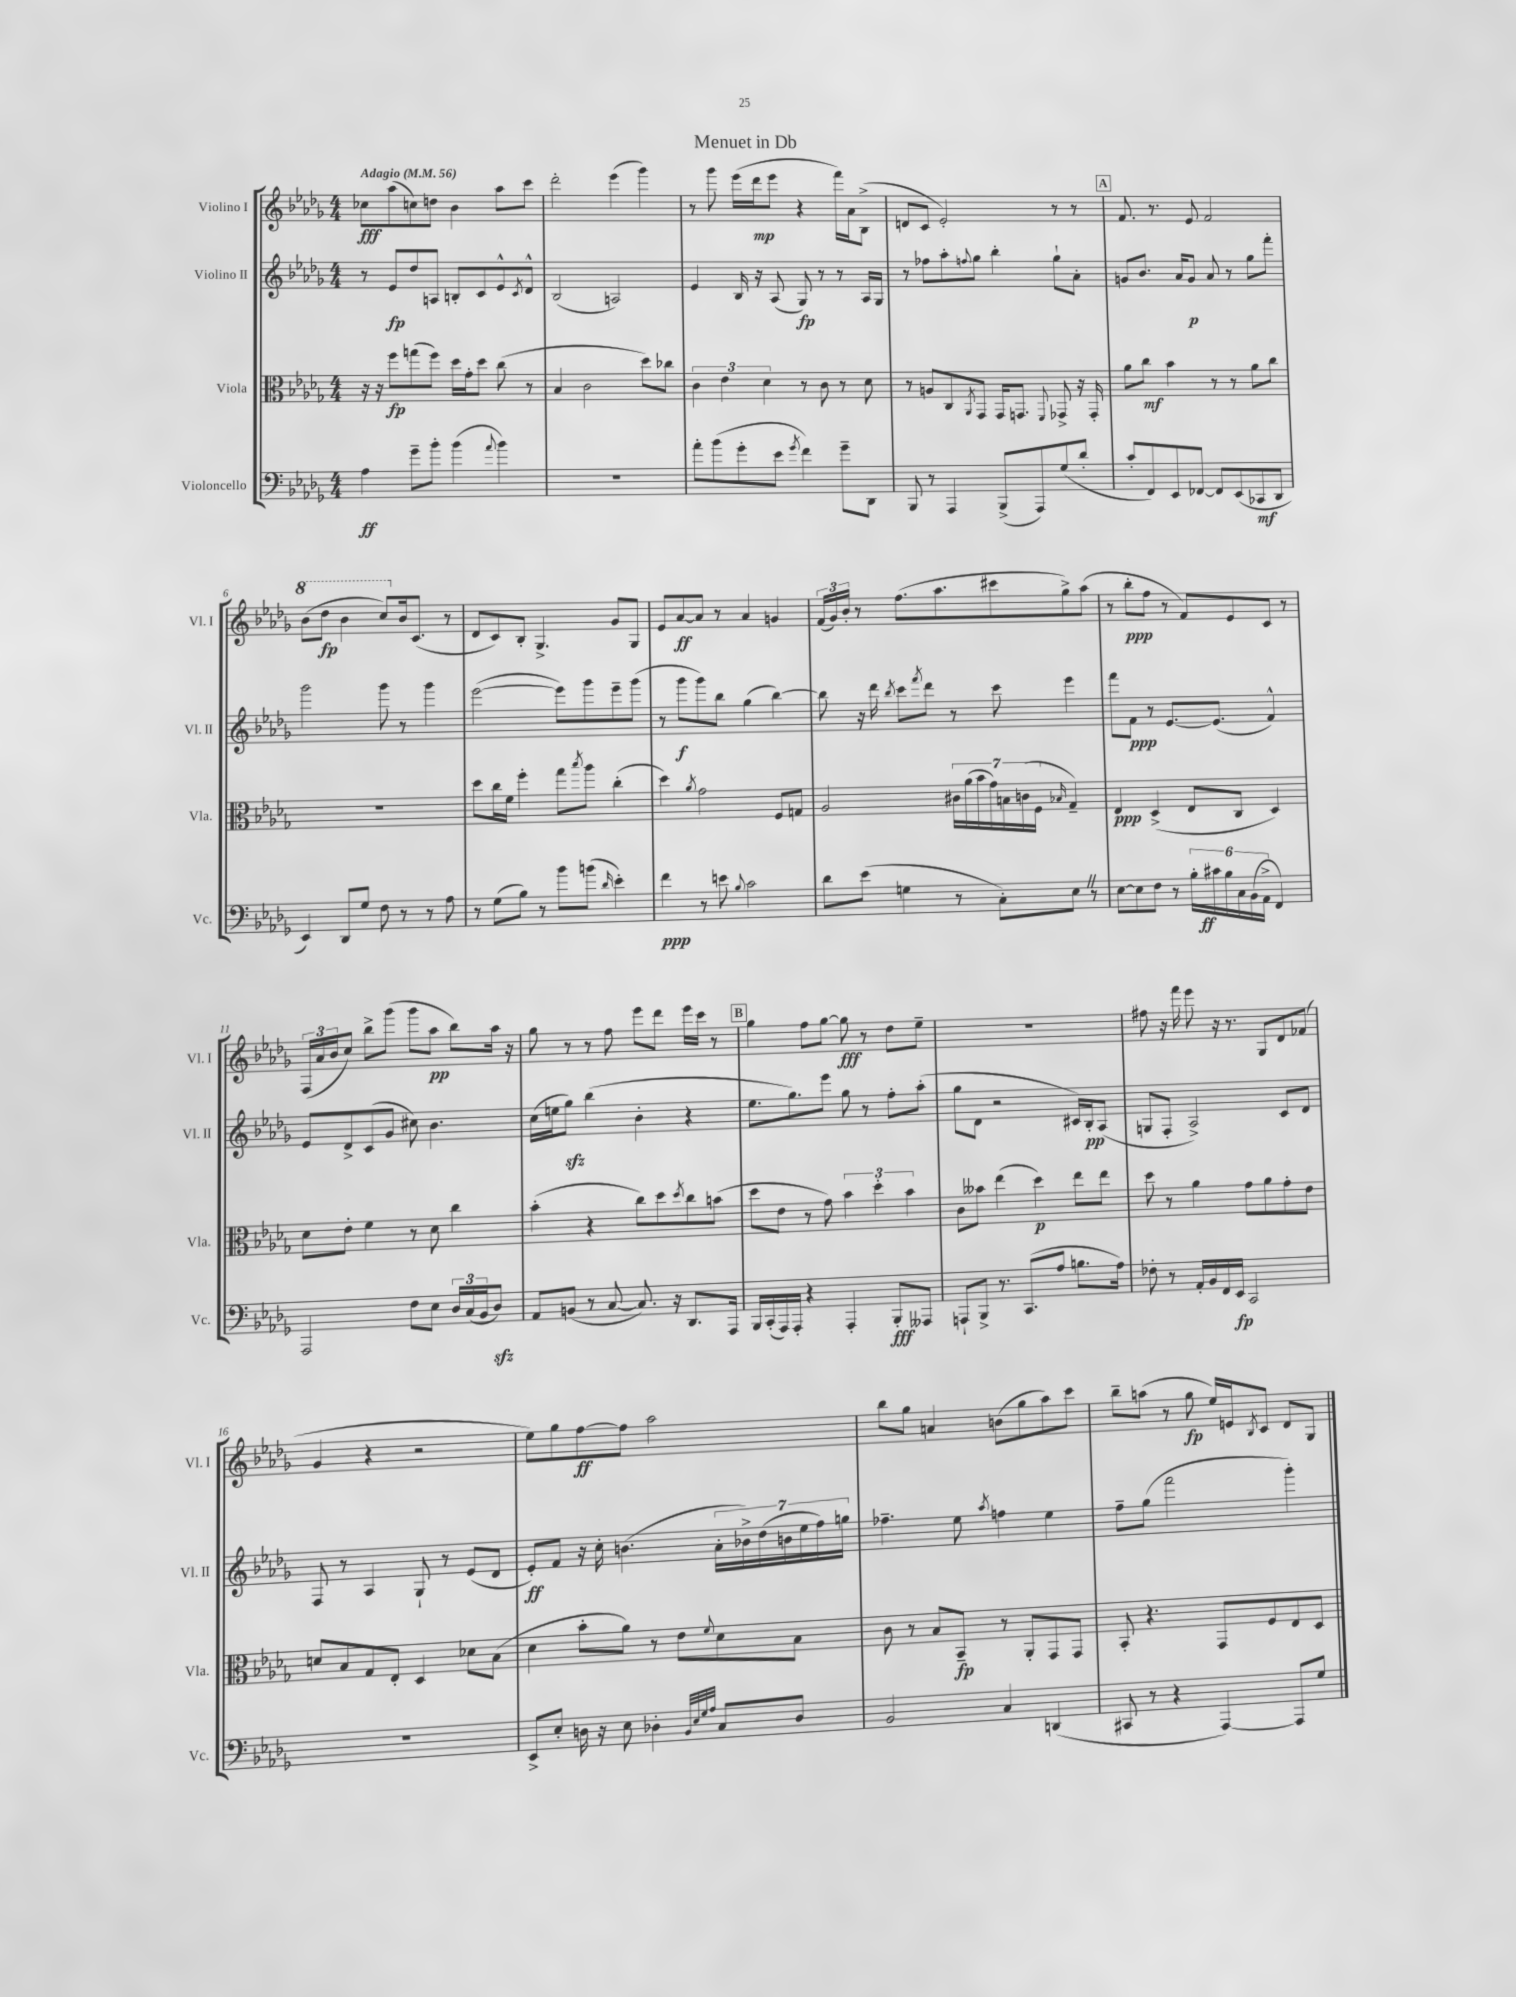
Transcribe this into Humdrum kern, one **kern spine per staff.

**kern	**kern	**kern	**kern
*staff4	*staff3	*staff2	*staff1
*clefF4	*clefC3	*clefG2	*clefG2
*k[b-e-a-d-g-]	*k[b-e-a-d-g-]	*k[b-e-a-d-g-]	*k[b-e-a-d-g-]
*M4/4	*M4/4	*M4/4	*M4/4
*MM56	*MM56	*MM56	*MM56
4A-	16r	8r	8cc-
.	16r	.	.
.	8ff	8e-	(8aa-
8g-~	(8gg	8dd-	8cc)
8b-'	8ff)	8A	8dd
(4b-	16dd-	8B'	4b-
.	16g-'	.	.
.	8dd-	8c	.
8qqa-	.	.	.
4b-)	(8cc	8e-^^	8aa-
.	.	8qc	.
.	8r	8d-^^	8ccc
=	=	=	=
1r	4B-	(2B-	2ddd-'
.	2c	.	.
.	.	2A)	(4eee-
.	8dd-)	.	4ggg-)
.	8cc-	.	.
=	=	=	=
8a-'	6c	4e-	8r
(8b-	.	.	8ggg-
.	6e-	.	.
8g-'	.	16B-	(16eee-
.	.	16r	16ddd-
.	6d-	.	.
8e-	.	(8A-	8eee-
8qg-	.	.	.
4f)	8r	8G-)	4r
.	8c	8r	.
8g-~	8r	8r	16fff)
.	.	.	16a-
8DD-	8d-	16A-	(8B-^
.	.	16G-	.
=	=	=	=
8BBB-	8r	8r	8d
8r	8A	8ff-	8c
4AAA-	8C	8aa-'	2e-')
.	8qAA-	8qqff	.
.	8GG-	8gg-	.
(8BBB-^	16GG-	4bb-'	.
.	8.GG	.	.
8AAA-)	.	.	.
.	8qqFF	.	.
(8G-	8GG-^	8gg-`	8r
8d-'	16r	8a-'	8r
.	16GG-'	.	.
=	=	=	=
8c'	8a-	8g	8.f
8FF)	8cc	8.b-	.
.	.	.	8.r
8EE-	4b-	.	.
.	.	16a-	.
[8FF-	.	8g	8e-
8FF-]	8r	8a-	2f
(8EE-	8r	8r	.
8CC-	8a-	8gg-	.
8DD-	8cc	8fff'	.
=	=	=	=
4EE-)	1r	2ggg-	(8bb-
.	.	.	8ddd-
8DD-	.	.	4bb-
8G-	.	.	.
8F	.	8ggg-	8ccc)
8r	.	8r	16b-
.	.	.	(8.c
8r	.	4ggg-	.
8A-	.	.	8r
=	=	=	=
8r	8dd-	([2eee-	8d-
(8G-	16cc	.	8c)
.	16f	.	.
8B-)	4ff'	.	8B-'
8r	.	.	4.G-^
8b-	8gg-	8eee-])	.
.	8qbb-	.	.
(8b	8aa-	8ggg-	.
16qqd-	.	.	.
4e-')	(4cc'	8eee-~	8g-
.	.	(8ggg-	8G-
=	=	=	=
4f	4dd-)	8r	8e-
.	.	8ggg-	[8a-
.	8qa-	.	.
8r	2g-	8ggg-)	8a-]
8e	.	8bb-	8r
8qqB-	.	.	.
2c	.	(4gg-	4a-
.	8F	[4bb-)	4g
.	8G	.	.
=	=	=	=
8d-	2A-	8bb-]	(24f
.	.	.	24g-)
.	.	.	24b-'
(8e-	.	16r	8r
.	.	16ddd-	.
.	.	8qbb-	.
4G	.	8ccc	(8.ff
.	.	8qfff	.
.	.	8ddd-	.
.	.	.	8.aa-
8r	28c#	8r	.
.	(28a-	.	.
.	28b-	.	.
.	28g-)	.	.
8C')	.	8ccc	8ccc#
.	28B	.	.
.	(28c	.	.
.	28F	.	.
.	16qqB-	.	.
8E-	4G-~)	4eee-	8gg-^)
8r	.	.	(8aa-
=	=	=	=
[8E-	4E-	8fff	8r
8E-]	.	8f	8bb-'
8F	(4D-^	8r	8ff
8r	.	[8.e-	8r
24B-'	8E-	.	8f)
24c#	.	.	.
.	.	(8.e-]	.
24B-	.	.	.
24C	8C	.	8e-
(24BB-	.	.	.
24AA-^	.	.	.
4FF)	4D-)	4f^^)	8c
.	.	.	8r
=	=	=	=
2AAA-	8d-	8e-	(24F
.	.	.	24a-
.	.	.	24b-
.	8e-'	8d-^	8cc)
.	4f	(8c	8bb-^
.	.	8g-	(8ggg-
8F	8r	8cc#)	8ggg-
8E-	8d-	4.b-	8aa-
24D-	4cc	.	8bb-)
(24C	.	.	.
24BB-	.	.	.
8D-)	.	.	16aa-
.	.	.	16r
=	=	=	=
8AA-	(4b-'	(16cc	8gg-
.	.	16ee	.
(8BB	.	8gg-)	8r
8r	4r	(4bb-	8r
[8C	.	.	8ff
8.C])	8cc)	4b-'	8eee-
.	8dd-	.	8ddd-
16r	.	.	.
.	8qdd-	.	.
8.DD-	8cc	4r	16eee-
.	.	.	16ccc
.	(8b	.	8r
16AAA-	.	.	.
=	=	=	=
16BBB-	8dd-	8.ee-	4gg-
(16CC'	.	.	.
16AAA-)	8e-	.	.
16AAA-'	.	8.gg-)	.
4r	8r	.	8ff
.	8g-)	8eee-	[8gg-
4AAA-'	6b-	8gg-	8gg-]
.	.	8r	8r
.	6dd-'	.	.
8BBB-'	.	8ff'	8dd-
.	6b-	.	.
8AAA--	.	(8aa-'	8ee-~
=	=	=	=
8AAA`	8c	8gg-	1r
8BBB-^	8b--	8d-	.
8.r	(4ee-	2r	.
(8.CC	.	.	.
.	4dd-)	.	.
8A-	.	.	.
8.B	8ee-	16c#)	.
.	.	16B-'	.
.	8ee-	(8A-	.
16A-)	.	.	.
=	=	=	=
8F-'	8dd-	8G	8ff#
8r	8r	8F'	16r
.	.	.	16fff
16AA-'	4a-	2A-^)	8eee-
16BB-	.	.	.
16FF	.	.	16r
16EE-	.	.	8.r
2CC	8g-	.	.
.	8a-	.	8G-
.	8g-'	8c	8d-
.	8e-	8d-	(8f-
=	=	=	=
1r	8d	8F	4g-
.	8B-	8r	.
.	8G-	4A-	4r
.	8E-'	.	.
.	4D-	8G-`	2r
.	.	8r	.
.	8d-	(8e-	.
.	(8B-	8d-	.
=	=	=	=
8EE-^	4d-	8e-')	8ee-)
8E-'	.	8f	8gg-
16D	8b-'	16r	[8ff
16r	.	16cc'	.
8E-	8a-)	(4.b	8ff]
4D-'	8r	.	2aa-
.	8e-	.	.
32qqBB-	.	.	.
32qqE-	.	.	.
32qqG-	.	.	.
32qqA-	8qqf	.	.
8C	8d-	28a-'	.
.	.	28b-^)	.
.	.	(28dd-	.
.	.	28b	.
8D-	8B-	.	.
.	.	28ee-	.
.	.	28ff)	.
.	.	28gg	.
=	=	=	=
2BB-	8c	4.ff-~	8bb-
.	8r	.	8gg-
.	8B-	.	4a
.	8BB-~	8ee-	.
.	.	8qaa-	.
4C	8r	4ff	(8b
.	8AA-'	.	8gg-
(4DD	8GG-	4ee-	8aa-)
.	8GG-	.	8ccc
=	=	=	=
8CC#	8BB-'	8ff~	8bb-~
8r	4.r	(8gg-	(8aa
4r	.	2fff	8r
.	.	.	8gg-
[4AAA-)	8GG-	.	16ee-)
.	.	.	16e
.	.	.	8qB-
.	8F	.	8c
8AAA-]	8E-	4ggg-')	8d-
8G-	8D-	.	8G-
==	==	==	==
*-	*-	*-	*-
